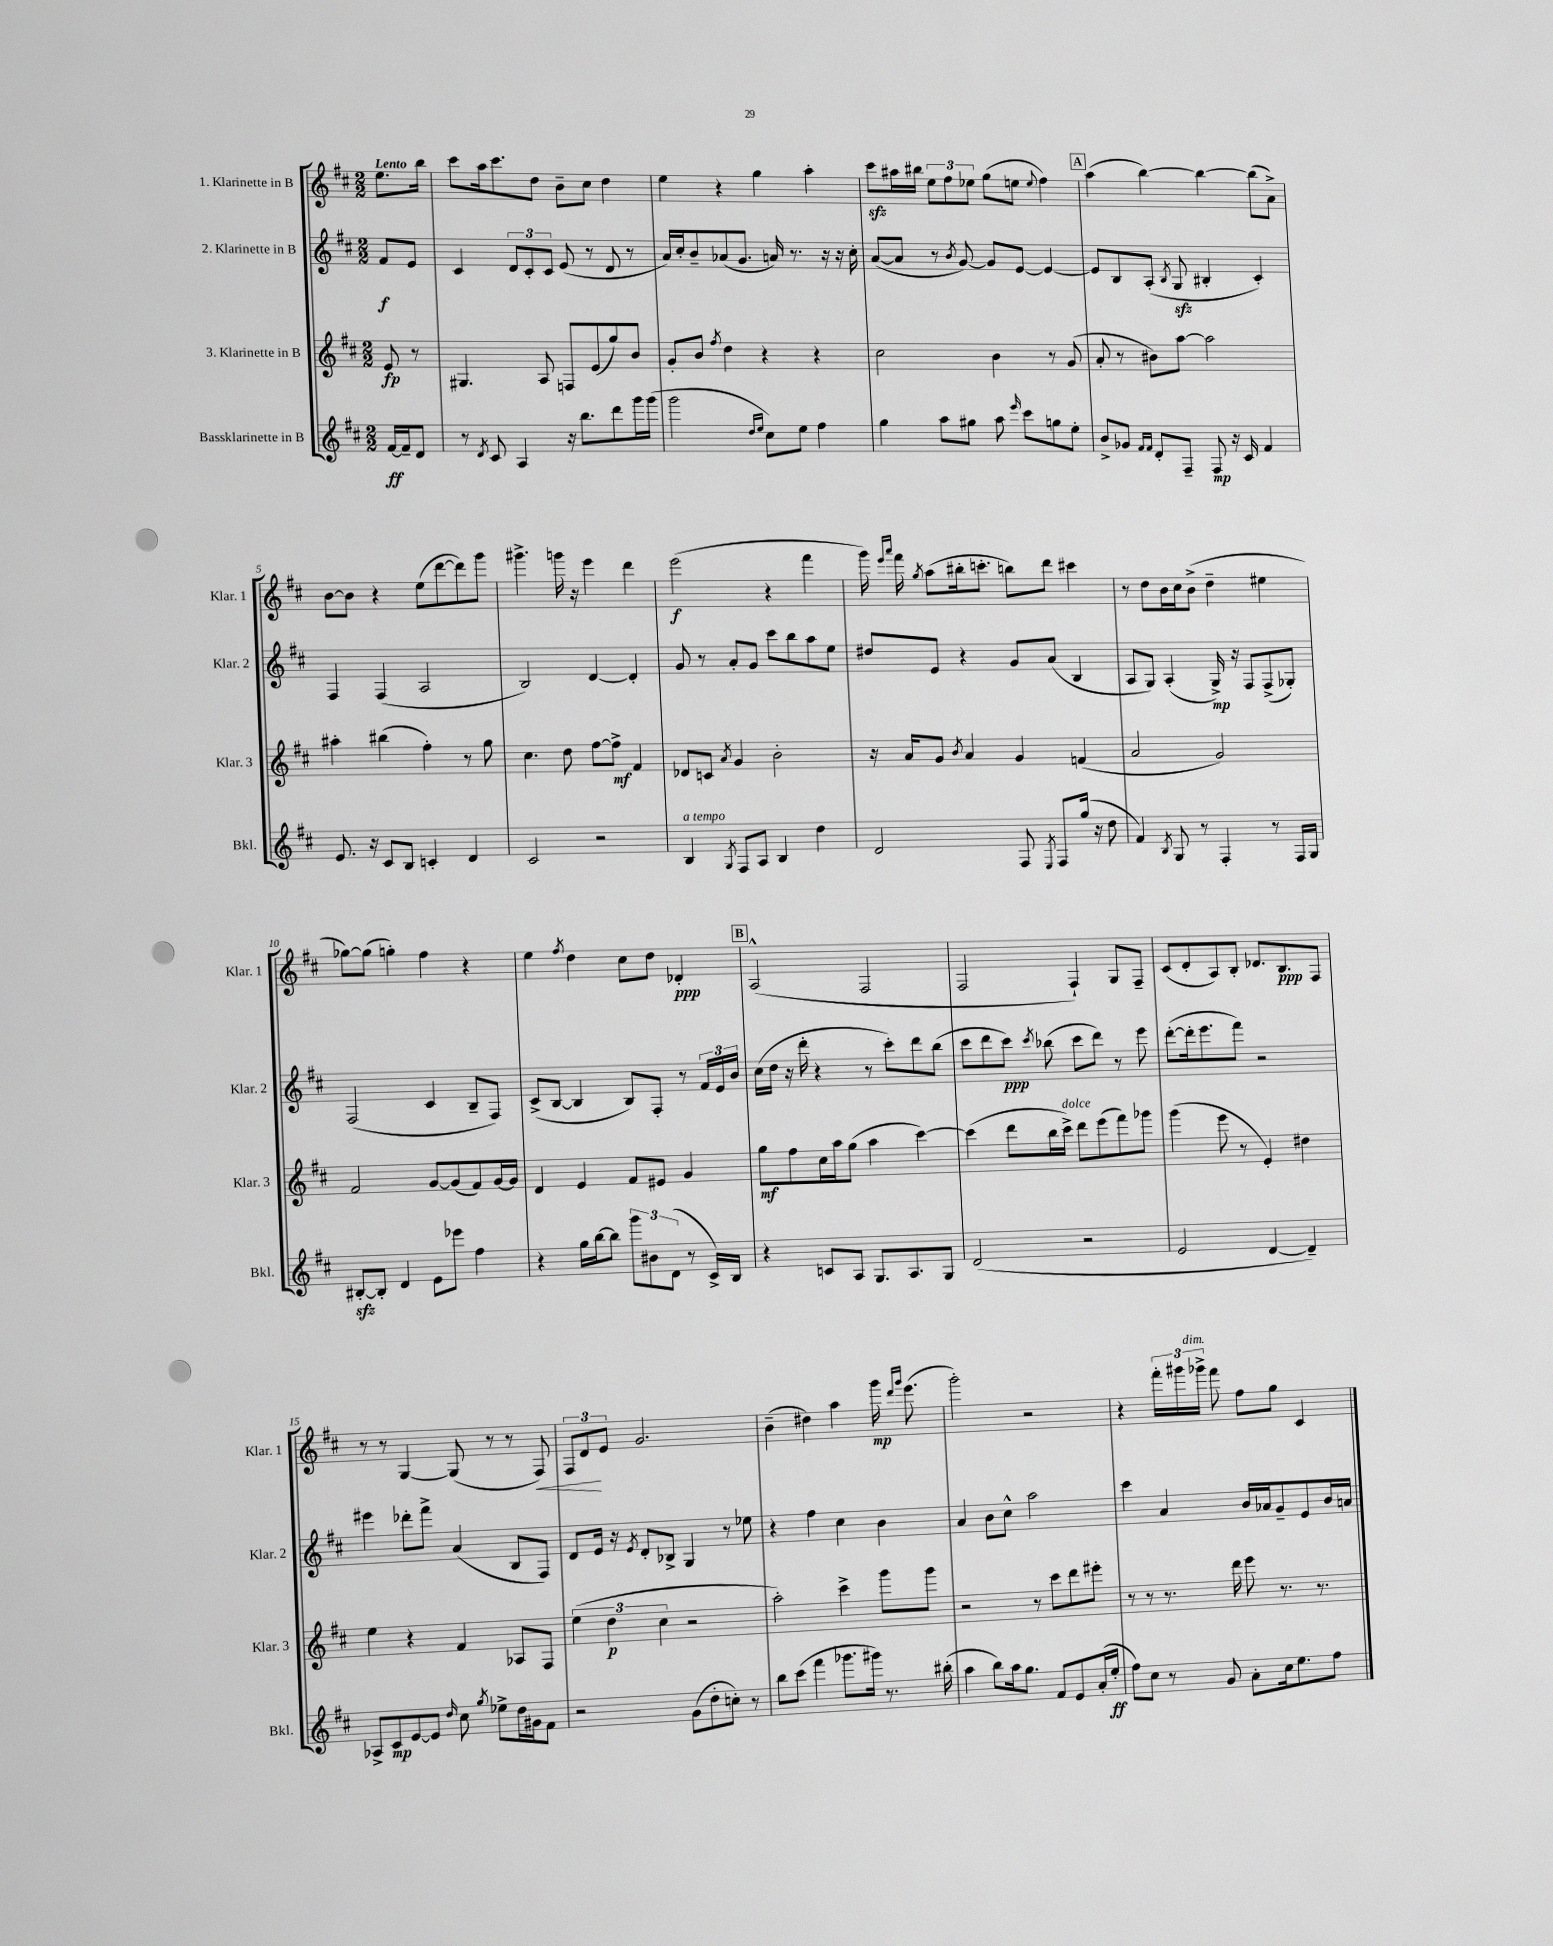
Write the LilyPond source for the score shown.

<<
\new StaffGroup <<
\new Staff = "s0" \with { instrumentName = "1. Klarinette in B" shortInstrumentName = "Klar. 1" } {
    \clef treble \key d \major \numericTimeSignature \time 2/2 \partial 4 \tempo "Lento"
    \autoBeamOff e''8.[ b''16] |
    cis'''8[ a''16 cis'''8. d''8] b'8[-- cis''8] d''4 |
    e''4 r4 g''4 a''4-. |
    cis'''8[\sfz ais''16 bis''16] \tuplet 3/2 { e''8[ fis''8 ees''8] } g''8[( e''8] \appoggiatura { e''8 } fis''4) |
    \mark \markup { \box "A" } a''4( b''4~) b''4~ b''8[( a'8]->) |
    b'8[~ b'8] r4 e''8[( d'''8~ d'''8) g'''8] |
    gis'''4.-> g'''16 r16 e'''4 d'''4 |
    e'''2\f( r4 fis'''4 |
    g'''16) \grace { e'''16[ a'''16] } fis'''16 \acciaccatura { g''8 } a''8[( bis''16-. c'''8.]-. b''8[) d'''8] cis'''4 |
    r8 d''8[ b'16 cis''16 b'8]->( d''4-- eis''4 |
    ges''8[~) ges''8]( g''4-.) fis''4 r4 |
    e''4 \acciaccatura { fis''8 } d''4 cis''8[ d''8] des'4-.\ppp |
    \mark \markup { \box "B" } a2-^( fis2 |
    fis2 fis4-!) g8[ fis8]-- |
    cis'8[( d'8-. a8) b8]-. des'8.[ b8.\ppp fis8] |
    r8 r8 g4~ g8( r8 r8 fis8\<) |
    \tuplet 3/2 { fis8[ d'8\! e'8] } g'2. |
    b'4--( dis''4) a''4 g'''16\mp \grace { d'''16[ g'''16] } e'''8.( |
    g'''2-.) r2 |
    r4 \tuplet 3/2 { fis'''16[-. gis'''16 ges'''16]->^\markup { \italic "dim." } } fis'''8 fis''8[ g''8] cis'4 \bar "|." |
}
\new Staff = "s1" \with { instrumentName = "2. Klarinette in B" shortInstrumentName = "Klar. 2" } {
    \clef treble \key d \major \numericTimeSignature \time 2/2 \partial 4
    \autoBeamOff fis'8[\f e'8] |
    cis'4 \tuplet 3/2 { d'8[ cis'8-. cis'8] } e'8( r8 d'8 r8 |
    a'16[) cis''16-. b'8-- aes'8( g'8.] a'16) r8. r16 r16 cis''16-. |
    a'8[~( a'8] r8 \acciaccatura { b'8 } g'8~) g'8[ e'8]~ e'4~ |
    \mark \markup { \box "A" } e'8[ b8 a8]-.( \acciaccatura { b8 } g8\sfz bis4-. cis'4-.) |
    fis4 fis4( a2 |
    b2) d'4~ d'4-. |
    g'8 r8 a'8[-. g'8] cis'''8[ b''8 a''8 e''8] |
    dis''8[ e'8] r4 g'8[ a'8]( b4 |
    a8[ g8]) a4-.( g16->\mp) r16 fis8[ fis8->( ges8]-.) |
    fis2( cis'4 b8[-- fis8]) |
    cis'8[->( b8]~ b4 b8[) fis8]-. r8 \tuplet 3/2 { fis'16[ e'16 b'16] } |
    \mark \markup { \box "B" } cis''16[( d''16] r16 d'''16-. r4 r8 cis'''8[-.) d'''8 b''8]( |
    cis'''8[ d'''8 cis'''8]\ppp) \acciaccatura { cis'''8 } bes''8( cis'''8[ d'''8]) r8 e'''8 |
    d'''8[~-.( d'''16-. e'''8. fis'''8]) r2 |
    eis'''4 des'''8[-. fis'''8]-> a'4( b8[ fis8]) |
    d'8[ e'16] r16 \acciaccatura { e'8 } d'8[-. bes8]-> g4 r8 ees''8 |
    r4 fis''4 cis''4 b'4 |
    a'4 b'8[ cis''8]-^ a''2 |
    cis'''4 a'4 b'16[ aes'16 g'8-- e'8 b'16 a'16] \bar "|." |
}
\new Staff = "s2" \with { instrumentName = "3. Klarinette in B" shortInstrumentName = "Klar. 3" } {
    \clef treble \key d \major \numericTimeSignature \time 2/2 \partial 4
    \autoBeamOff e'8\fp r8 |
    gis4. a8 f8[ e'8( g''8) b'8] |
    g'8[-. b'8] \acciaccatura { fis''8 } d''4 r4 r4 |
    cis''2 b'4 r8 g'8( |
    \mark \markup { \box "A" } a'8-. r8 bis'8[) a''8]~ a''2 |
    ais''4-. bis''4( fis''4-.) r8 g''8 |
    cis''4. d''8 fis''8[~ fis''8]->\mf fis'4 |
    des'8[ c'8] \acciaccatura { a'8 } g'4 b'2-. |
    r16 a'16[ g'8] \acciaccatura { b'8 } a'4 g'4 f'4( |
    a'2 g'2) |
    fis'2 g'8[~ g'8( fis'8) g'16~ g'16] |
    d'4 e'4 fis'8[ eis'8] g'4 |
    \mark \markup { \box "B" } g''8[\mf fis''8 cis''16 a''16 g''8]( a''4 cis'''4~) |
    cis'''4( d'''8[ b''16 cis'''16]->^\markup { \italic "dolce" }) d'''8[ e'''8( fis'''8) ges'''8] |
    g'''4( e'''8 r8 e'4-.) dis''4 |
    e''4 r4 fis'4 aes8[ fis8] |
    \tuplet 3/2 { e''4( d''4\p cis''4 } r2 |
    a''2-.) cis'''4-> g'''8[ g'''8] |
    r2 r8 cis'''8[ d'''8 eis'''8]-. |
    r8 r8 r8. d'''16 e'''8 r8. r8. \bar "|." |
}
\new Staff = "s3" \with { instrumentName = "Bassklarinette in B" shortInstrumentName = "Bkl." } {
    \clef treble \key d \major \numericTimeSignature \time 2/2 \partial 4
    \autoBeamOff fis'16[~\ff fis'16-- d'8] |
    r8 \acciaccatura { d'8 } cis'8 a4 r16 b''8.[ d'''8 g'''16 g'''16]( |
    g'''2 \grace { d''16[ e''16] } cis''8[) e''8] fis''4 |
    g''4 a''8[ gis''8] a''8 \grace { e'''16 } cis'''8[ g''8 e''8]-. |
    \mark \markup { \box "A" } b'8[-> ges'8] \grace { fis'16[ fis'16] } d'8[-. fis8]-- fis8\mp r16 cis'16 fis'4 |
    e'8. r16 cis'8[ b8] c'4-. d'4 |
    cis'2 r2 |
    b4^\markup { \italic "a tempo" } \acciaccatura { g8 } fis8[ a8] b4 d''4 |
    d'2 fis8 \acciaccatura { e8 } fis8[ g''16]( r16 d''8 |
    fis'4) \acciaccatura { b8 } g8 r8 fis4-. r8 fis16[ g16] |
    bis8[~-.\sfz bis8]-. d'4 e'8[ ees'''8] fis''4 |
    r4 g''16[ b''16~ b''8] \tuplet 3/2 { g'''8[ bis'8 d'8]( } r8 cis'16[->) b16] |
    \mark \markup { \box "B" } r4 c'8[ a8] g8.[ a8. g8] |
    d'2( r2 |
    e'2 d'4~ d'4--) |
    aes8[-> cis'8\mp e'8~ e'8] \grace { d''16 } cis''8 \acciaccatura { g''8 } ees''8[-> d''16 gis'16 fis'8] |
    r2 g'8[( d''8-. c''8]-.) r8 |
    b''8[ cis'''8]( fis'''4 ges'''8.[ gis'''16]) r8. bis''16-.( |
    a''4 b''8[) a''16 g''8.] fis'8[ e'8 a'16-.( e''16]-.\ff |
    fis''8[) cis''8] r8 g'8 a'8[-. cis''16 e''8. fis''8] \bar "|." |
}
>>
>>
